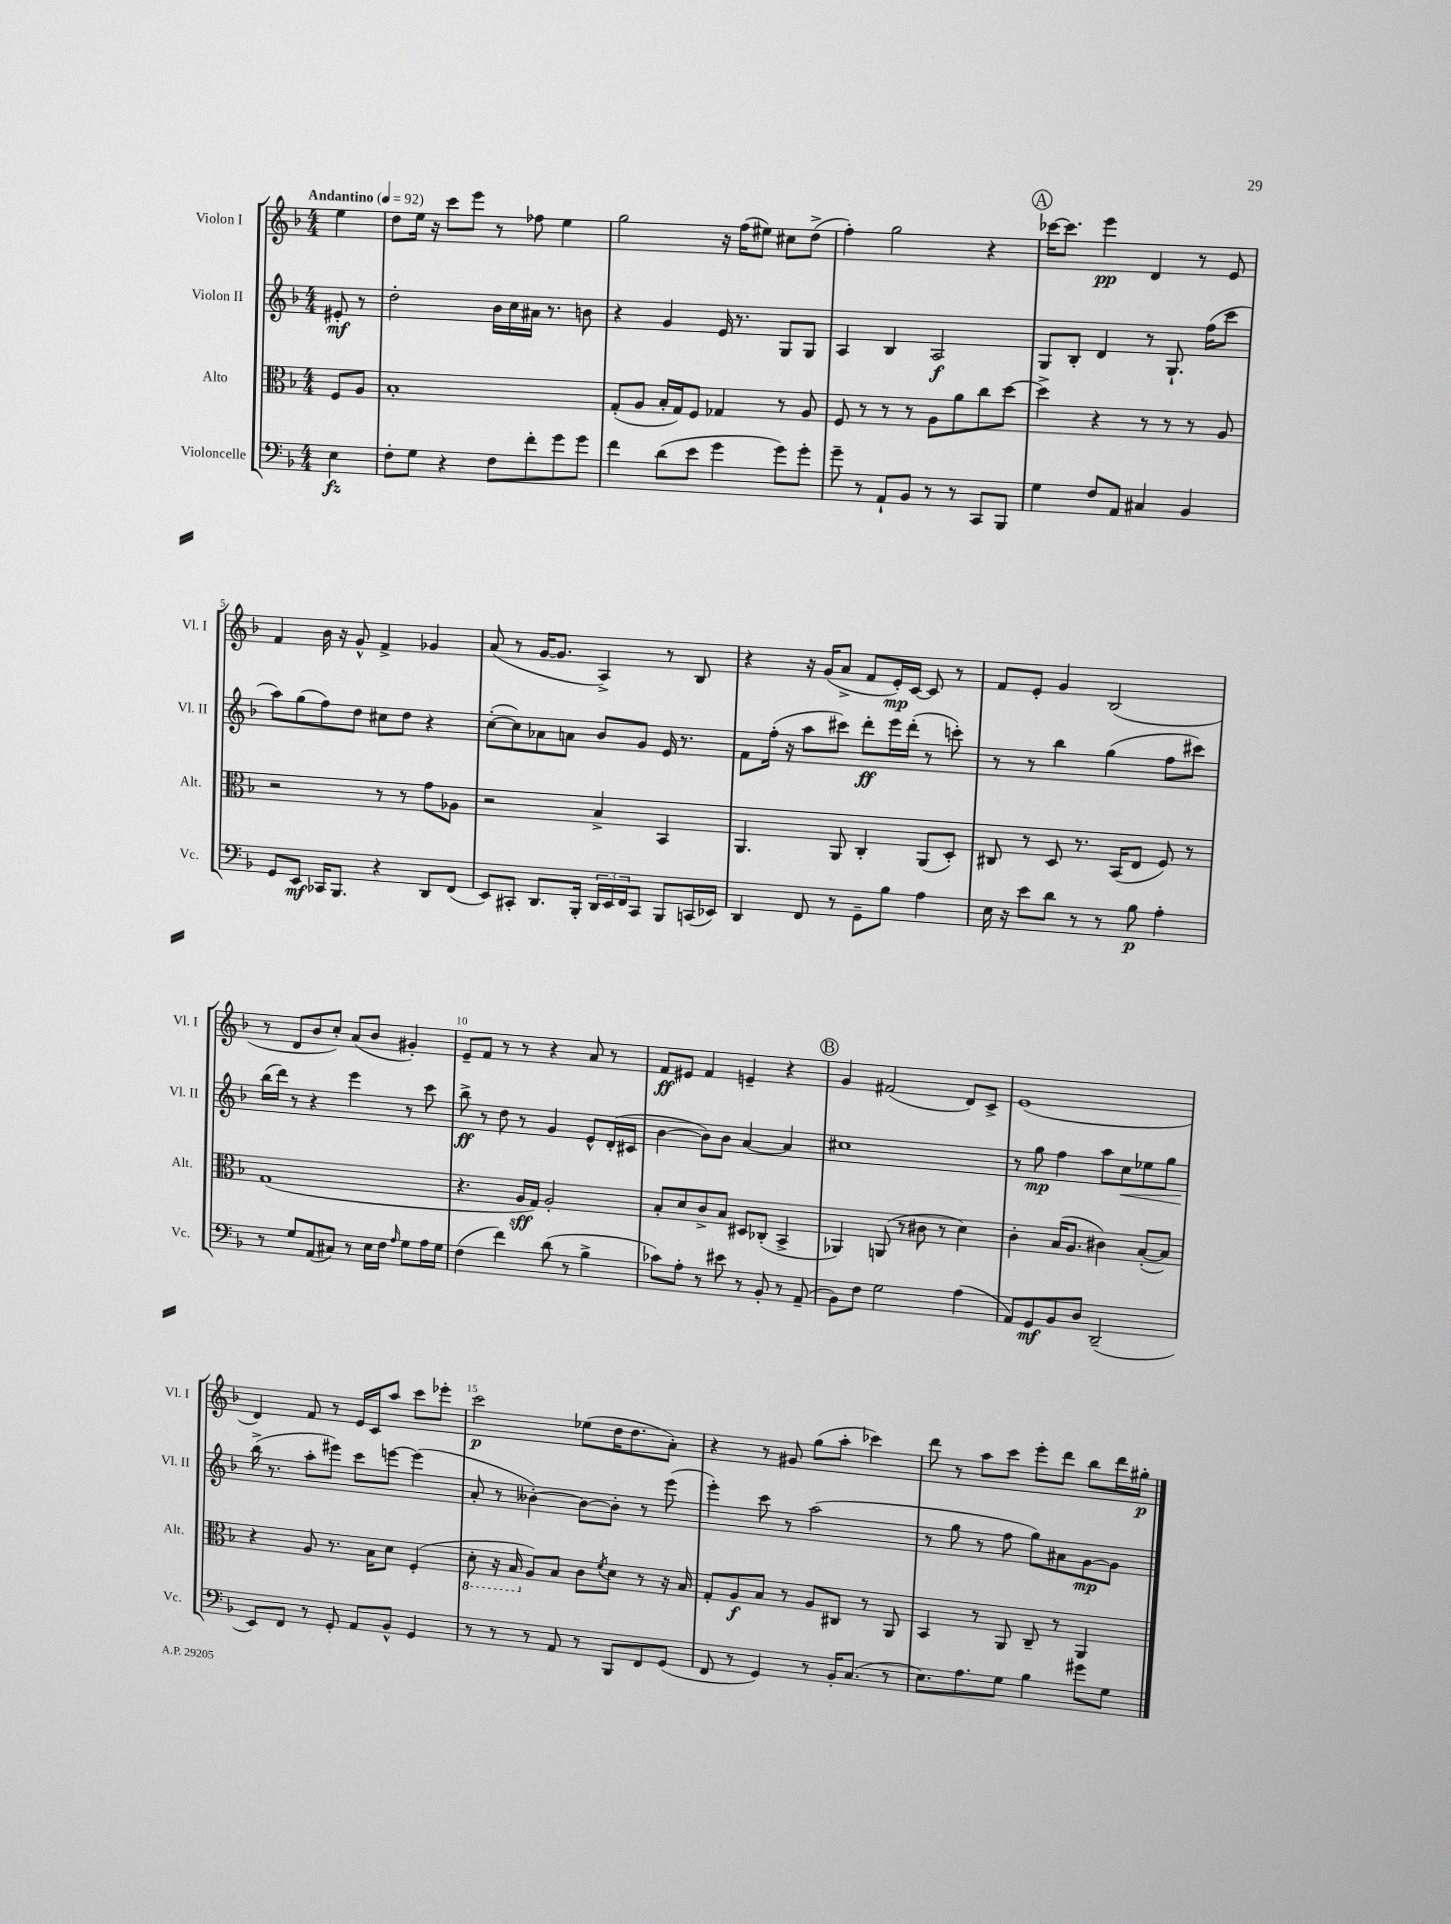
<<
\new StaffGroup <<
\new Staff = "s0" \with { instrumentName = "Violon I" shortInstrumentName = "Vl. I" } {
    \clef treble \key f \major \numericTimeSignature \time 4/4 \partial 4 \tempo "Andantino" 4 = 92
    e''4 |
    d''8 e''16 r16 c'''8 e'''8 r8 fes''8 e''4 |
    g''2 r16 f''16( eis''8) cis''8 d''8->( |
    f''4-.) g''2 r4 |
    \mark \markup { \circle "A" } ces'''16~ ces'''8. e'''4\pp d'4 r8 e'8 |
    f'4 bes'16 r16 g'8-^ f'4-> ges'4 |
    a'8( r8 g'16~ g'8. a4->) r8 bes8 |
    r4 r16 g'16( a'8-> f'8 e'16-.\mp) c'16~ c'8 r8 |
    f'8 e'8-. g'4 bes2( |
    r8 d'8 bes'8 c''8-.) a'8( bes'8 gis'4-.) |
    e'8-- f'8 r8 r8 r4 a'8 r8 |
    f'8\ff eis'8 f'4 e'4-- r4 |
    \mark \markup { \circle "B" } g'4 fis'2( d'8) c'8-> |
    e'1( |
    d'4) f'8 r8 e'16 c'16 a''8 c'''8 ees'''8-. |
    c'''2\p ees''8( d''16 d''8. a'8-.) |
    r4 r8 gis'8 g''8( a''8-. ces'''4) |
    d'''8 r8 a''8 c'''8 e'''8-. d'''8 bes''8 d'''16 gis''16-.\p \bar "|." |
}
\new Staff = "s1" \with { instrumentName = "Violon II" shortInstrumentName = "Vl. II" } {
    \clef treble \key f \major \numericTimeSignature \time 4/4 \partial 4
    eis'8-.\mf r8 |
    d''2-. bes'16 c''16 ais'16 r8. b'8 |
    r4 g'4 e'16 r8. g8 g8 |
    a4 bes4 a2\f |
    \mark \markup { \circle "A" } g8 bes8-. d'4 r8 g8.-! f''16( c'''8 |
    a''8) g''8( f''8) d''8 cis''8 d''8 r4 |
    c''8~-.( c''8) aes'8 a'8 bes'8 g'8 e'16 r8. |
    f'8 f''16-.( r16 a''8 cis'''8) d'''8-.\ff e'''16 d'''16-.( r8 c'''8-.) |
    r8 r8 bes''4 g''4( f''8 cis'''8) |
    bes''16( d'''16) r8 r4 e'''4 r8 c'''8 |
    bes''8->\ff r8 d''8 r8 g'4 e'8-^ d'16-.( cis'16 |
    bes'4~ bes'8) bes'8 a'4~ a'4 |
    \mark \markup { \circle "B" } cis''1 |
    r8 g''8\mp f''4 a''8 c''8\< ees''8 g''8 |
    bes''16->\!( r8. a''8-. eis'''8) c'''8 e'''8~ e'''4( |
    a'8-. r8 beses'4~-.) beses'8~ beses'8-. r8 e'''8( |
    e'''4-.) c'''8 r8 a''2( |
    r8 g''8 r8 f''8 g''8) ais'8 g'8~\mp g'8 \bar "|." |
}
\new Staff = "s2" \with { instrumentName = "Alto" shortInstrumentName = "Alt." } {
    \clef alto \key f \major \numericTimeSignature \time 4/4 \partial 4
    f8 a8 |
    bes1-. |
    g8-.( a8 bes16-. g16) f8 ges4 r8 a8 |
    f8 r8 r8 r8 a8 a'8 c''8 d''8~ |
    \mark \markup { \circle "A" } d''4-> r4 r8 r8 r8 a8 |
    r2 r8 r8 g'8 aes8 |
    r2 bes4-> bes,4 |
    a,4. a,8 c4-. a,8( d8-.) |
    cis8 r8 d8 r8. bes,16( e8 f8) r8 |
    g1( |
    r4. a16\sff g16) a2-. |
    bes8-. d'8 c'8-> bes8 dis8 ces8-.( bes,4-> |
    \mark \markup { \circle "B" } aes,4) a,8( r8 cis'8 r8 d'4) |
    c'4-. bes16( a8. cis'4) bes8~-.( bes8) |
    r4 a8 r8. bes16 d'8 f4-.( |
    \ottava #-1 d8-. r16 bes,16 \ottava #0 a8) bes8 c'8 \acciaccatura { f'8 } d'8 r8 r16 bes16 |
    g8-. a8\f bes8 r8 a8 cis8 r8 a,8 |
    bes,4 r8 a,8 c8-- r8 a,4 \bar "|." |
}
\new Staff = "s3" \with { instrumentName = "Violoncelle" shortInstrumentName = "Vc." } {
    \clef bass \key f \major \numericTimeSignature \time 4/4 \partial 4
    e4\fz |
    f8-. g8 r4 f8 f'8-. g'8 g'8 |
    f'4 d'8( e'8 g'4 g'8) g'8-. |
    g'8-- r8 a,8-! bes,8 r8 r8 c,8 bes,,8 |
    \mark \markup { \circle "A" } g4 f8 a,8 cis4 bes,4 |
    g,8 e,8\mf ces,16 bes,,8. r4 d,8 f,8( |
    e,8) cis,8-. d,8. bes,,16-. \tuplet 3/2 { d,16 e,16 f,16 } cis,8 bes,,8 c,16( ees,16) |
    d,4 f,8 r8 g,8-- bes8 a4 |
    e16 r16 e'8 d'8 r8 r8 bes8\p a4-. |
    r8 g8 a,8( cis8) r8 e16 f16 \grace { a16 } g8 a16 g16 |
    f4( f'4) d'8( r8 bes4-> |
    ces'8) a8-. r8 eis'8 r8 bes,8-. r8 a,8--( |
    \mark \markup { \circle "B" } bes,8) f8 g2 a4( |
    a,8) g,8\mf bes,8 d8 d,2--( |
    e,8) f,8 r8 g,8-. a,8 bes,8-^ g,4 |
    r8 r8 r8 a,8 r8 bes,,8 f,8 g,8( |
    f,8 r8 g,4) r8 bes,16-. c8.( r8 |
    e8.) a8. g8 bes4 gis'8 g8 \bar "|." |
}
>>
>>
\layout { \context { \Score \override BarNumber.break-visibility = ##(#f #t #t) barNumberVisibility = #(every-nth-bar-number-visible 5) } }
